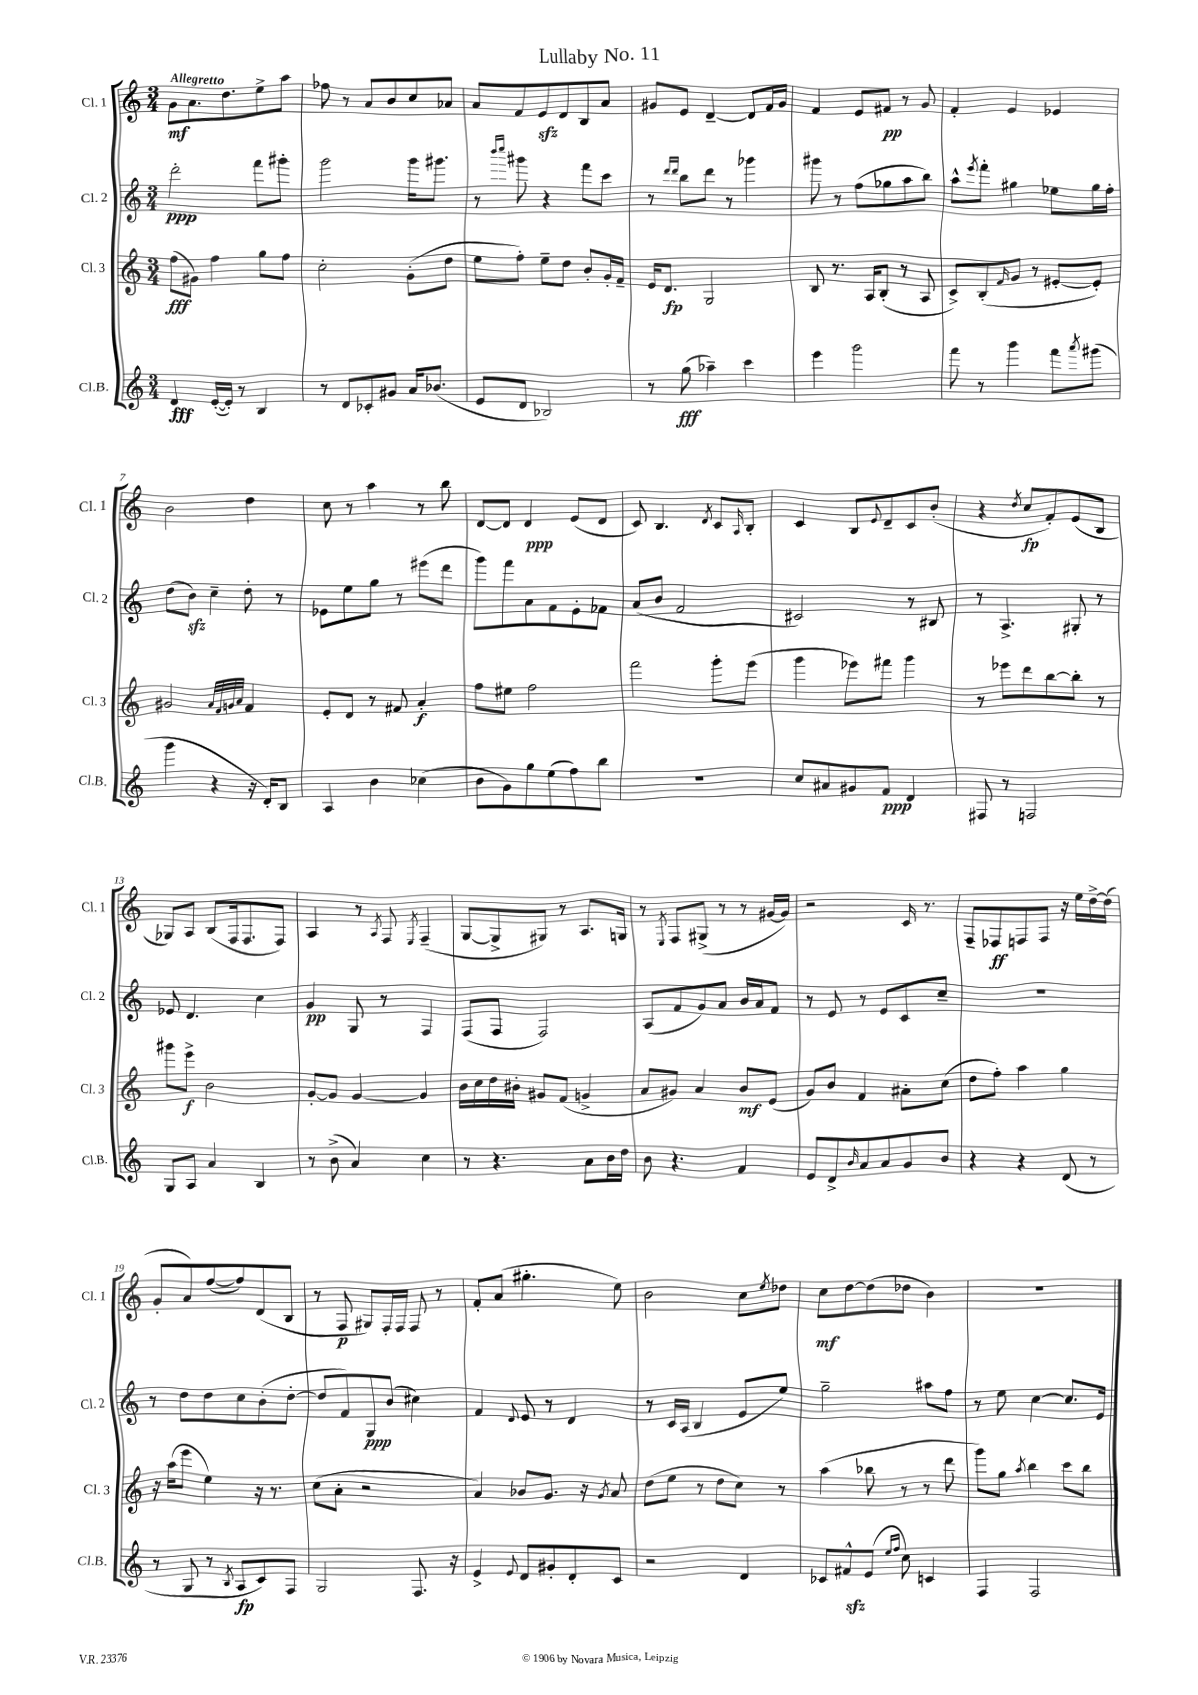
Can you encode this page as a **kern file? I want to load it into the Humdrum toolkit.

**kern	**dynam	**kern	**dynam	**kern	**dynam	**kern	**dynam
*part4	*part4	*part3	*part3	*part2	*part2	*part1	*part1
*staff4	*staff4	*staff3	*staff3	*staff2	*staff2	*staff1	*staff1
*I"Cl.B.	*	*I"Cl. 3	*	*I"Cl. 2	*	*I"Cl. 1	*
*I'Cl.B.	*	*I'Cl. 3	*	*I'Cl. 2	*	*I'Cl. 1	*
*clefG2	*	*clefG2	*	*clefG2	*	*clefG2	*
*k[]	*	*k[]	*	*k[]	*	*k[]	*
*M3/4	*	*M3/4	*	*M3/4	*	*M3/4	*
=1	=1	=1	=1	=1	=1	=1	=1
!	!	!	!	!	!	!LO:TX:a:B:t=Allegretto	!
4d/	fff	(8ff\L	fff	2ddd'\	ppp	8g\L	mf
.	.	8g#X\J)	.	.	.	8.a\	.
([16e'/LL	.	4ff\	.	.	.	.	.
16e'/JJ])	.	.	.	.	.	8.dd\	.
8r	.	.	.	.	.	.	.
4B/	.	8gg\L	.	8fff\L	.	8ee^\	.
.	.	8ff\J	.	8ggg#X'\J	.	8aa\J	.
=2	=2	=2	=2	=2	=2	=2	=2
8r	.	2cc'\	.	2ggg\	.	8ff-X\	.
8d/L	.	.	.	.	.	8r	.
8c-X'/	.	.	.	.	.	8a/L	.
8g#X/J	.	.	.	.	.	8b/	.
16a/KL	.	(8g'\L	.	16ggg\KL	.	8cc/	.
(8.b-X/J	.	.	.	8.ggg#X\J	.	.	.
.	.	8dd\J	.	.	.	8a-X/J	.
=3	=3	=3	=3	=3	=3	=3	=3
8e/L	.	8ee\L	.	8r	.	8a/L	.
.	.	.	.	16qqbbb/LL	.	.	.
.	.	.	.	16qqcccc/JJ	.	.	.
8d/J	.	8ff'\J)	.	8ggg#X\	.	8f/	.
2B-X/)	.	8ee~\L	.	4r	.	8ezz/	.
.	.	8dd\J	.	.	.	8d/	.
.	.	8b'/L	.	8fff\L	.	8B/	.
.	.	16g'/L	.	8ccc\J	.	8a/J	.
.	.	16f~/JJ	.	.	.	.	.
=4	=4	=4	=4	=4	=4	=4	=4
8r	.	16e/KL	.	8r	.	8g#X/L	.
.	.	8.d/J	fp	.	.	.	.
.	.	.	.	16qqddd/LL	.	.	.
.	.	.	.	16qqddd/JJ	.	.	.
(8gg\	fff	.	.	8bb\L	.	8e/J	.
4aa-X~\)	.	2G/	.	8ddd\J	.	[4d~/	.
.	.	.	.	8r	.	.	.
4ccc\	.	.	.	4ggg-X\	.	8d/L]	.
.	.	.	.	.	.	16f/L	.
.	.	.	.	.	.	16g#/JJ	.
=5	=5	=5	=5	=5	=5	=5	=5
4eee\	.	8B/	.	8ggg#X\	.	4f/	.
.	.	8.r	.	8r	.	.	.
2ggg\	.	.	.	(8ff\L	.	8e/L	.
.	.	16A/KL	.	.	.	.	.
.	.	(8B'/J	.	8gg-X\	.	8f#X/J	pp
.	.	8r	.	8aa\	.	8r	.
.	.	8A/	.	8bb\J)	.	8g/	.
=6	=6	=6	=6	=6	=6	=6	=6
8fff\	.	8c^/L)	.	8aa^^\L	.	4f'/	.
.	.	.	.	8qeee/	.	.	.
8r	.	(8B'/	.	8fff'\J	.	.	.
.	.	16qqf/	.	.	.	.	.
4ggg\	.	8g/J	.	4gg#X\	.	4e/	.
.	.	8r	.	.	.	.	.
8fff\L	.	[8e#X'/L	.	8ee-X\L	.	4e-X/	.
8qaaa/	.	.	.	.	.	.	.
(8ggg#X\J	.	8e#'/J])	.	16gg#\L	.	.	.
.	.	.	.	16ff'\JJ	.	.	.
!!LO:LB:g=z
=7	=7	=7	=7	=7	=7	=7	=7
4ggg\	.	2g#X/	.	(8dd\L	.	2b\	.
.	.	.	.	8bzz\J)	.	.	.
4r	.	.	.	4cc~\	.	.	.
.	.	32qqa/LLL	.	.	.	.	.
.	.	32qqf/	.	.	.	.	.
.	.	32qqgn/	.	.	.	.	.
.	.	32qqa/JJJ	.	.	.	.	.
16r	.	4f/	.	8dd'\	.	4dd\	.
16d'/KL)	.	.	.	.	.	.	.
8B/J	.	.	.	8r	.	.	.
=8	=8	=8	=8	=8	=8	=8	=8
4A/	.	8e'/L	.	8e-X\L	.	8cc\	.
.	.	8d/J	.	8ee\	.	8r	.
4b\	.	8r	.	8gg\J	.	4aa\	.
.	.	8f#X/	.	8r	.	.	.
(4cc-X\	.	4a'/	f	(8eee#X\L	.	8r	.
.	.	.	.	8ddd\J	.	8bb\	.
=9	=9	=9	=9	=9	=9	=9	=9
8b\L	.	8ff\L	.	8ggg\L)	.	[8d/L	.
8g\)	.	8ee#X\J	.	8fff\	.	8d/J]	.
8gg\	.	2ff\	.	8a\	.	4d/	ppp
(8ee\	.	.	.	8f\	.	.	.
8ff\)	.	.	.	8e'\	.	(8e/L	.
8bb\J	.	.	.	8f-X\J	.	8d/J	.
=10	=10	=10	=10	=10	=10	=10	=10
2.r	.	2fff\	.	(8a/L	.	8c/)	.
.	.	.	.	8b/J	.	4.B/	.
.	.	.	.	2f/	.	.	.
.	.	.	.	.	.	8qd/	.
.	.	8ggg'\L	.	.	.	8c/L	.
.	.	.	.	.	.	16qqA/	.
.	.	(8eee\J	.	.	.	8B'/J	.
=11	=11	=11	=11	=11	=11	=11	=11
8cc/L	.	4ggg\	.	2c#X/)	.	4c/	.
8a#X/	.	.	.	.	.	.	.
8g#X/	.	8eee-X\L)	.	.	.	8B/L	.
.	.	.	.	.	.	8qqe/	.
8f/J	ppp	8fff#X\J	.	.	.	8d~/	.
4d/	.	4ggg\	.	8r	.	8c/	.
.	.	.	.	8B#X/	.	(8b'/J	.
=12	=12	=12	=12	=12	=12	=12	=12
8F#X/	.	8r	.	8r	.	4r	.
8r	.	8eee-X\L	.	4.A^/	.	.	.
.	.	.	.	.	.	8qdd/	.
2Fn/	.	8ddd\	.	.	.	8cc/L	fp
.	.	[8bb\	.	.	.	8f'/)	.
.	.	8bb'\J]	.	8G#X'/	.	(8e/	.
.	.	8r	.	8r	.	8B/J	.
!!LO:LB:g=z
=13	=13	=13	=13	=13	=13	=13	=13
8G/L	.	8ggg#X\L	.	8e-X/	.	8G-X/L)	.
8A/J	.	8eee^\J	f	4.d/	.	8A/J	.
4a/	.	2b\	.	.	.	(8B/L	.
.	.	.	.	.	.	16F/k	.
.	.	.	.	.	.	8.F/	.
4B/	.	.	.	4cc\	.	.	.
.	.	.	.	.	.	8F/J)	.
=14	=14	=14	=14	=14	=14	=14	=14
8r	.	[8g'/L	.	4g/	pp	4A/	.
(8b^\	.	8g/J]	.	.	.	.	.
4a/)	.	[4g/	.	8G/	.	8r	.
.	.	.	.	.	.	8qA/	.
.	.	.	.	8r	.	8F/	.
.	.	.	.	.	.	8qE/	.
4cc\	.	4g/]	.	4F/	.	(4F~/	.
=15	=15	=15	=15	=15	=15	=15	=15
8r	.	16b\LL	.	(8F/L	.	[8G/L	.
.	.	16cc\	.	.	.	.	.
4.r	.	16dd\	.	8F/J	.	8G^/]	.
.	.	16b#X'\JJ	.	.	.	.	.
.	.	8g#X/L	.	2F/)	.	8G#X/J)	.
.	.	(8f/J	.	.	.	8r	.
8a\L	.	4gn^/	.	.	.	8.A/L	.
16b\L	.	.	.	.	.	.	.
16dd\JJ	.	.	.	.	.	16Gn/Jk	.
=16	=16	=16	=16	=16	=16	=16	=16
8b\	.	8a/L	.	(8A/L	.	8r	.
.	.	.	.	.	.	8qE/	.
4.r	.	8g#X/J)	.	8f/	.	8F/L	.
.	.	4a/	.	8g/)	.	(8G#X^/J	.
.	.	.	.	8a/J	.	8r	.
4f/	.	8b/L	mf	16b/LL	.	8r	.
.	.	.	.	16a/J	.	.	.
.	.	(8e/J	.	8f/J	.	[16g#X/LL	.
.	.	.	.	.	.	16g#/JJ])	.
=17	=17	=17	=17	=17	=17	=17	=17
8e/L	.	8g/L)	.	8r	.	2r	.
8d^/	.	8b/J	.	8e/	.	.	.
16qqb/	.	.	.	.	.	.	.
8a/	.	4f/	.	8r	.	.	.
8a/	.	.	.	8e/L	.	.	.
8g/	.	8a#X'\L	.	8c/	.	16c/	.
.	.	.	.	.	.	8.r	.
8b/J	.	(8cc\J	.	8cc~/J	.	.	.
=18	=18	=18	=18	=18	=18	=18	=18
4r	.	8dd\L	.	2.r	.	8F~/L	.
.	.	8ff'\J)	.	.	.	8F-X/	ff
4r	.	4aa\	.	.	.	8Fn/	.
.	.	.	.	.	.	8F/J	.
(8d/	.	4gg\	.	.	.	16r	.
.	.	.	.	.	.	16ee\LL	.
8r	.	.	.	.	.	[16dd^\	.
.	.	.	.	.	.	(16dd\JJ]	.
!!LO:LB:g=z
=19	=19	=19	=19	=19	=19	=19	=19
8r	.	16r	.	8r	.	8g'/L	.
.	.	(16aa\KL	.	.	.	.	.
8G/	.	8eee\J	.	8dd\L	.	8a/)	.
8r	.	4ee\)	.	8dd\	.	([8ff/	.
8qB/	.	.	.	.	.	.	.
8A/L	fp	.	.	8cc\	.	8ff/])	.
8c/)	.	16r	.	(8b'\	.	(8d/	.
.	.	8.r	.	.	.	.	.
8F/J	.	.	.	[8dd'\J	.	8B/J	.
=20	=20	=20	=20	=20	=20	=20	=20
2G/	.	(8cc\L	.	8dd/L]	.	8r	.
.	.	8a'\J	.	8f/)	.	8F/	p
.	.	2r	.	8G/	ppp	8G#X/L)	.
.	.	.	.	(8b/J	.	16F'/L	.
.	.	.	.	.	.	16F/JJ	.
8.F/	.	.	.	4cc#X\)	.	8F/	.
.	.	.	.	.	.	8r	.
16r	.	.	.	.	.	.	.
=21	=21	=21	=21	=21	=21	=21	=21
4e^/	.	4a/)	.	4f/	.	8f'/L	.
.	.	.	.	.	.	(8a/J	.
8qqe/	.	.	.	8qqd/	.	.	.
8d/L	.	8b-X/L	.	8e/	.	4.gg#X'\	.
8g#X'/	.	8.g/J	.	8r	.	.	.
8d'/	.	.	.	4d/	.	.	.
.	.	16r	.	.	.	.	.
.	.	8qg/	.	.	.	.	.
8c/J	.	8a/	.	.	.	8ee\)	.
=22	=22	=22	=22	=22	=22	=22	=22
2r	.	(8dd\L	.	8r	.	2b\	.
.	.	8ee\J	.	16c/LL	.	.	.
.	.	.	.	(16A/JJ	.	.	.
.	.	8r	.	4B/	.	.	.
.	.	8dd\L	.	.	.	.	.
4d/	.	8cc\J)	.	8e/L	.	8cc\L	.
.	.	.	.	.	.	8qee/	.
.	.	8r	.	8ee/J)	.	8dd-X\J	.
=23	=23	=23	=23	=23	=23	=23	=23
8c-X/L	.	(4aa\	.	2gg~\	.	8cc\L	mf
8f#Xzz^^/	.	.	.	.	.	[8dd\	.
(8e/J	.	8bb-X\	.	.	.	(8dd\]	.
16qqee/LL	.	.	.	.	.	.	.
16qqff/JJ	.	.	.	.	.	.	.
8cc\)	.	8r	.	.	.	8dd-X\J	.
4cn/	.	8r	.	8aa#X\L	.	4b\)	.
.	.	8ddd\	.	8ff\J	.	.	.
=24	=24	=24	=24	=24	=24	=24	=24
4F/	.	8ggg\L)	.	8r	.	2.r	.
.	.	8gg\J	.	8ee\	.	.	.
.	.	8qaa/	.	.	.	.	.
2F/	.	4bb\	.	[4cc\	.	.	.
.	.	8ccc\L	.	8.cc/L]	.	.	.
.	.	8bb\J	.	.	.	.	.
.	.	.	.	16e/Jk	.	.	.
==	==	==	==	==	==	==	==
*-	*-	*-	*-	*-	*-	*-	*-
